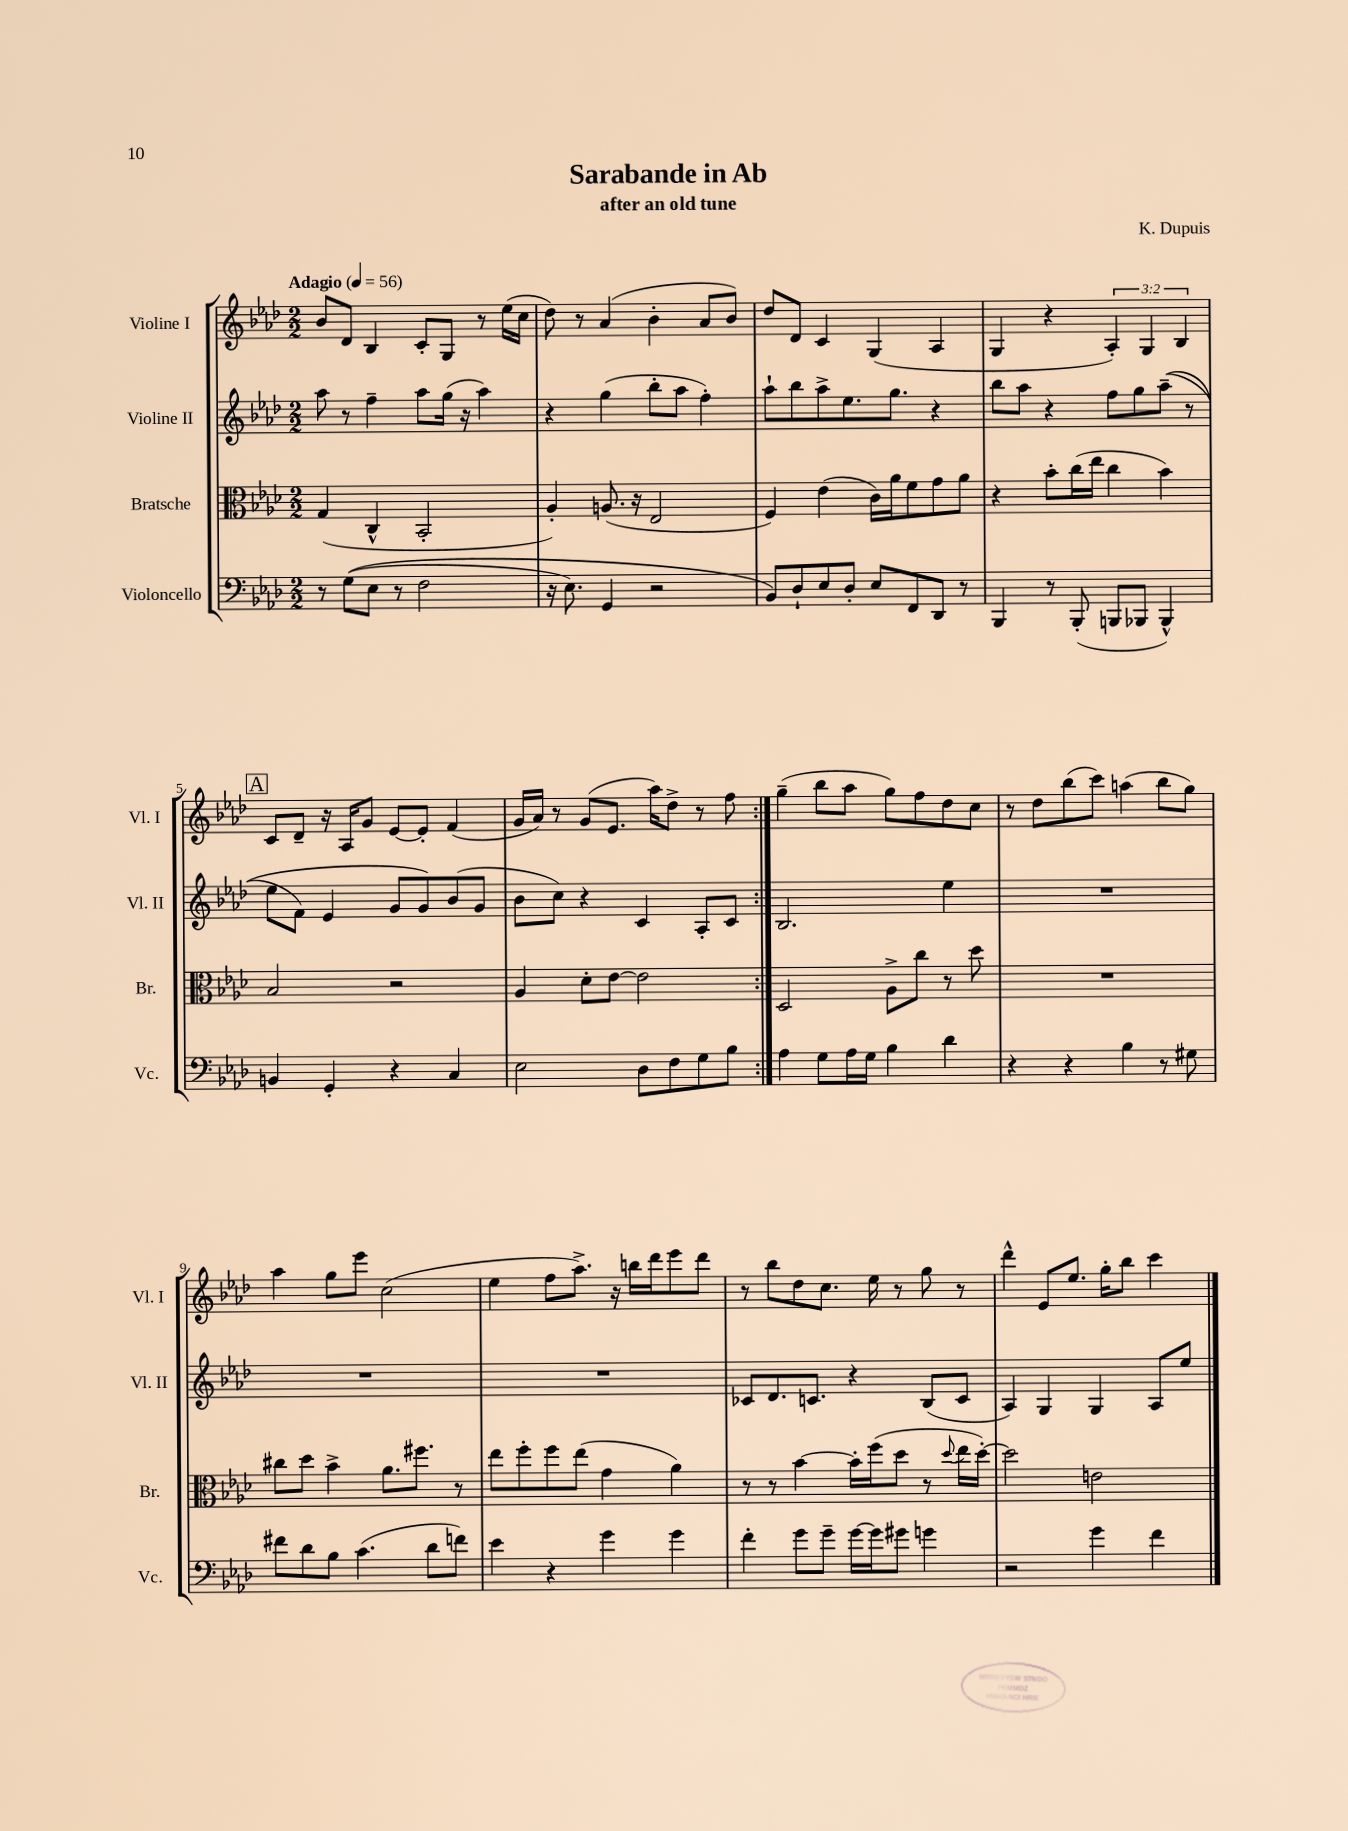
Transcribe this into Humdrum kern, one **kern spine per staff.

**kern	**kern	**kern	**kern
*staff4	*staff3	*staff2	*staff1
*clefF4	*clefC3	*clefG2	*clefG2
*k[b-e-a-d-]	*k[b-e-a-d-]	*k[b-e-a-d-]	*k[b-e-a-d-]
*M2/2	*M2/2	*M2/2	*M2/2
*MM56	*MM56	*MM56	*MM56
8r	(4G	8aa-	8b-
&((8G	.	8r	8d-
8E-	4C^^	4ff~	4B-
8r	.	.	.
2F	2BB-'	8aa-	8c'
.	.	(16gg	8G
.	.	16r	.
.	.	4aa-)	8r
.	.	.	(16ee-
.	.	.	16cc
=	=	=	=
16r	4A-')	4r	8dd-)
8.E-)	.	.	.
.	.	.	8r
4GG	(8.A	(4gg	(4a-
.	16r	.	.
2r	2E-	8bb-'	4b-'
.	.	8aa-	.
.	.	4ff')	8a-
.	.	.	8b-)
=	=	=	=
8BB-&)	4F)	8aa-`	8dd-
8D-`	.	8bb-	8d-
8E-	(4e-	8aa-^	4c
8D-'	.	8.ee-	.
8E-	16c)	.	(4G
.	16a-	8.gg	.
8FF	8f	.	.
8DD-	8g	4r	4A-
8r	8a-	.	.
=	=	=	=
4BBB-	4r	8bb-	4G
.	.	8aa-	.
8r	8b-'	4r	4r
(8BBB-'	(16cc	.	.
.	16ee-	.	.
8BBB	4cc	8ff	6A-')
8BBB-	.	8gg	.
.	.	.	6G
4BBB-^^)	4b-)	&((8aa-~	.
.	.	.	6B-
.	.	8r	.
=	=	=	=
4BB	2B-	8ee-	8c
.	.	8f)	8d-~
4GG'	.	4e-	16r
.	.	.	16A-
.	.	.	8g
4r	2r	8g	[8e-
.	.	8g&)	8e-']
4C	.	(8b-	(4f
.	.	8g	.
=	=	=	=
2E-	4A-	8b-	16g
.	.	.	16a-)
.	.	8cc)	8r
.	8d-'	4r	(8g
.	[8e-	.	8.e-
8D-	2e-]	4c	.
.	.	.	16aa-)
8F	.	.	8dd-^
8G	.	8A-'	8r
8B-	.	8c	8ff
=:|!	=:|!	=:|!	=:|!
4A-	2D-	2.B-	(4gg~
8G	.	.	8bb-
16A-	.	.	8aa-
16G	.	.	.
4B-	8A-^	.	8gg)
.	8cc	.	8ff
4d-	8r	4ee-	8dd-
.	8dd-	.	8cc
=	=	=	=
4r	1r	1r	8r
.	.	.	8dd-
4r	.	.	(8bb-
.	.	.	8ccc)
4B-	.	.	(4aa
8r	.	.	8bb-
8G#	.	.	8gg)
=	=	=	=
8f#	8cc#	1r	4aa-
8d-	8dd-	.	.
8B-	4b-^	.	8gg
(4.c	.	.	8eee-
.	8.a-	.	(2cc
.	8.ff#	.	.
8d-	.	.	.
8f)	8r	.	.
=	=	=	=
4e-	8ee-	1r	4ee-
.	8ff'	.	.
4r	8ff	.	8ff
.	(8ee-	.	8.aa-^)
4g	4g	.	.
.	.	.	16r
.	.	.	16bb
.	.	.	16ddd-
4g	4a-)	.	8eee-
.	.	.	8ddd-
=	=	=	=
4f'	8r	8c-	8r
.	8r	8.d-	8bb-
8g	[4b-	.	8dd-
.	.	8.c	.
8g~	.	.	8.cc
[16g	16b-']	4r	.
16g]	(16ff	.	16ee-
8g#	8dd-	.	8r
4g	8r	(8B-	8gg
.	8qqdd-	.	.
.	16ee-	8c	8r
.	[16dd-')	.	.
=	=	=	=
2r	2dd-]	4A-)	4ddd-^^
.	.	4G	8e-
.	.	.	8.ee-
4g	2e	4G	.
.	.	.	16gg'
.	.	.	8bb-
4f	.	8A-	4ccc
.	.	8ee-	.
==	==	==	==
*-	*-	*-	*-
